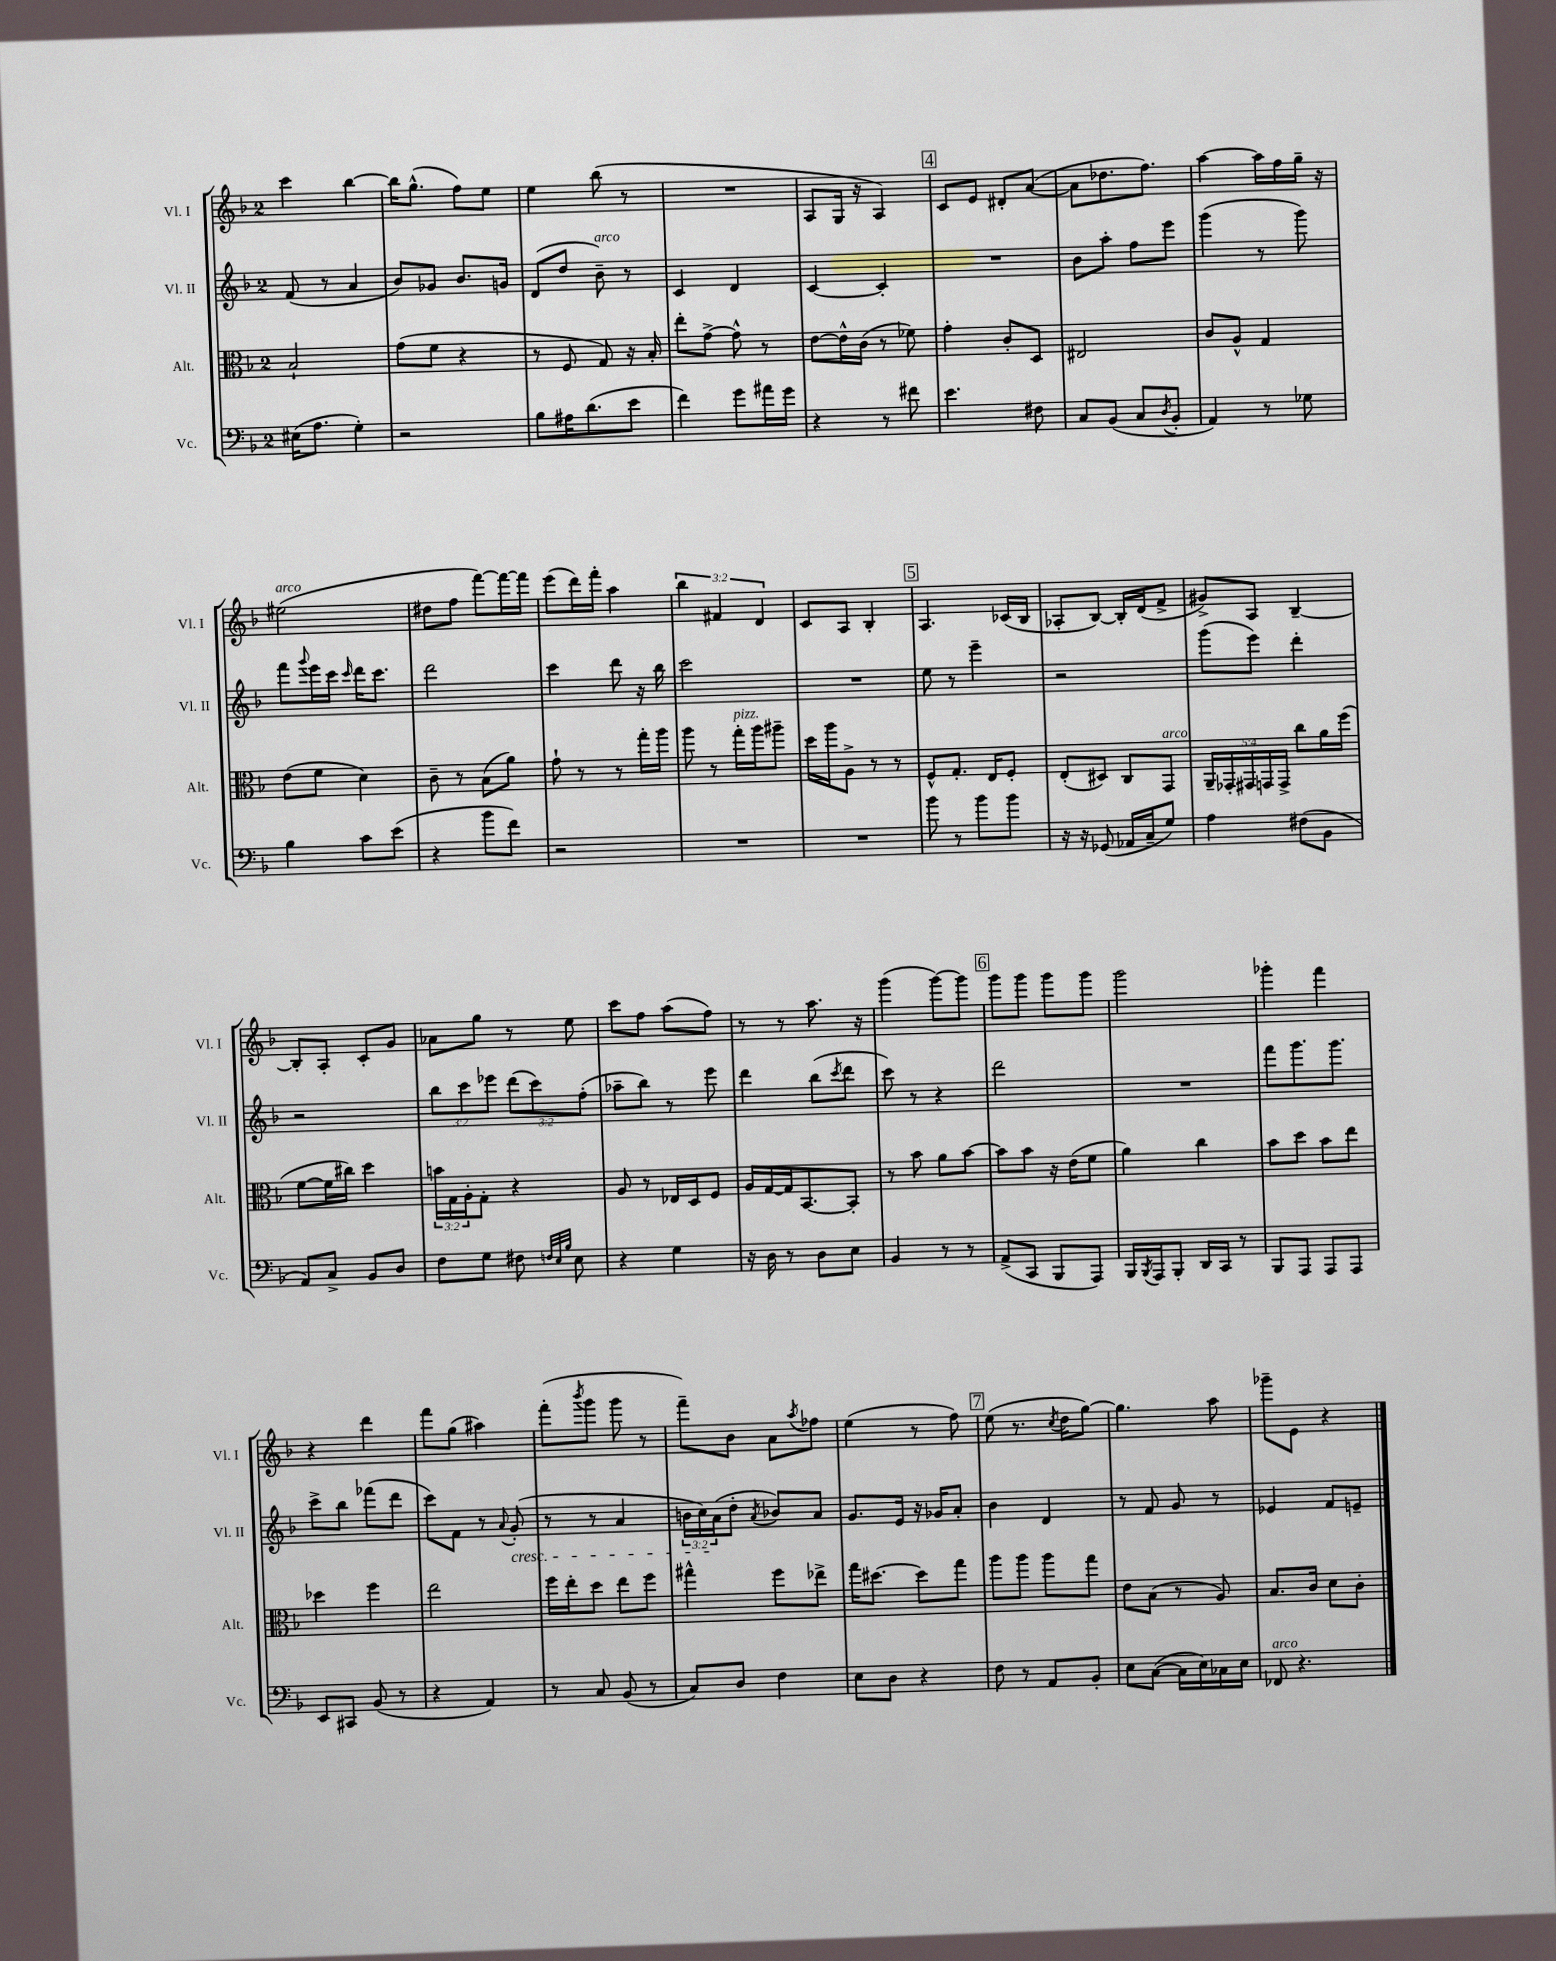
<<
\new StaffGroup <<
\new Staff = "s0" \with { instrumentName = "Vl. I" shortInstrumentName = "Vl. I" } {
    \clef treble \key f \major \once \override Staff.TimeSignature.style = #'single-digit \time 2/4 \override Staff.TupletNumber.text = #tuplet-number::calc-fraction-text
    c'''4 bes''4~ |
    bes''16 g''8.-^( f''8) e''8 |
    e''4 bes''8( r8 |
    R2 |
    a8 g16 r16 a4) |
    \mark \markup { \box "4" } c'8 e'8 dis'8-. a'8~( |
    a'8 des''8. f''8.) |
    a''4~ a''16 f''16 g''16-- r16 |
    eis''2^\markup { \italic "arco" }( |
    dis''8 f''8 f'''8~) f'''16~ f'''16 |
    e'''8( d'''16) f'''16-. a''4 |
    \tuplet 3/2 { bes''4 fis'4 d'4 } |
    c'8 a8 bes4-. |
    \mark \markup { \box "5" } a4. ces'16( bes16 |
    aes8-. bes8~) bes16-. d'16( f'8-> |
    gis'8->) a8 bes4~-- |
    bes8-. a8-. c'8-. g'8 |
    aes'8 g''8 r8 e''8 |
    c'''8 f''8 a''8( f''8) |
    r8 r8 a''8. r16 |
    g'''4( g'''8~) g'''8 |
    \mark \markup { \box "6" } g'''8 g'''8 g'''8 g'''8 |
    g'''2 |
    ges'''4-. f'''4 |
    r4 d'''4 |
    f'''8 g''8( ais''4) |
    f'''8-.( \acciaccatura { bes'''8 } g'''8 g'''8 r8 |
    f'''8--) bes'8 a'8 \acciaccatura { a''8 } fes''8 |
    e''4( r8 f''8) |
    \mark \markup { \box "7" } e''8( r8. \acciaccatura { c''8 } d''16 g''8~) |
    g''4. a''8 |
    ges'''8-- e'8 r4 \bar "|." |
}
\new Staff = "s1" \with { instrumentName = "Vl. II" shortInstrumentName = "Vl. II" } {
    \clef treble \key f \major \once \override Staff.TimeSignature.style = #'single-digit \time 2/4 \override Staff.TupletNumber.text = #tuplet-number::calc-fraction-text
    f'8( r8 a'4 |
    bes'8) ges'8 bes'8. g'16 |
    d'8( d''8 bes'8--^\markup { \italic "arco" }) r8 |
    c'4 d'4 |
    c'4~ c'4-. |
    \mark \markup { \box "4" } R2 |
    bes'8 a''8-. f''8 e'''8 |
    g'''4( r8 g'''8) |
    f'''8 \appoggiatura { g'''8 } e'''16 c'''16 \grace { c'''16 } d'''16 c'''8. |
    d'''2 |
    c'''4 d'''8 r16 bes''16 |
    c'''2 |
    R2 |
    \mark \markup { \box "5" } e''8 r8 e'''4-- |
    r2 |
    g'''8( e'''8) d'''4-. |
    r2 |
    \tuplet 3/2 { bes''8 c'''8 ees'''8 } \tuplet 3/2 { d'''8( c'''8) f''8-.( } |
    aes''8-- bes''8) r8 e'''8 |
    d'''4 bes''8( \acciaccatura { c'''8 } d'''8 |
    c'''8) r8 r4 |
    \mark \markup { \box "6" } d'''2 |
    R2 |
    f'''8 g'''8. g'''8. |
    c'''8-> bes''8 fes'''8( d'''8 |
    c'''8) f'8 r8 \appoggiatura { a'8 } g'8-.\cresc( |
    r8 r8 a'4 |
    \tuplet 3/2 { b'16 c''16) a'16\!( } d''8-. \acciaccatura { a'8 } bes'8) a'8 |
    g'8. e'16 r16 ges'16 a'8-. |
    \mark \markup { \box "7" } bes'4 d'4 |
    r8 f'8 g'8 r8 |
    ees'4 f'8 e'8-- \bar "|." |
}
\new Staff = "s2" \with { instrumentName = "Alt." shortInstrumentName = "Alt." } {
    \clef alto \key f \major \once \override Staff.TimeSignature.style = #'single-digit \time 2/4 \override Staff.TupletNumber.text = #tuplet-number::calc-fraction-text
    bes2-! |
    g'8( f'8 r4 |
    r8 f8 g8) r16 bes16-. |
    e''8-. g'8~-> g'8-^ r8 |
    e'8~ e'16-^ c'16( r8 fes'8) |
    \mark \markup { \box "4" } g'4-. c'8-. d8 |
    eis2 |
    c'8 a8-^ g4 |
    e'8( f'8 d'4) |
    c'8-- r8 bes8( a'8) |
    g'8-! r8 r8 g''16-. a''16 |
    a''8 r8 g''16-.^\markup { \italic "pizz." } a''16 ais''8-- |
    d''16 a''16 a8-> r8 r8 |
    \mark \markup { \box "5" } f8-^ g8.-. e16 f8-. |
    e8-.( dis8) c8 g,8^\markup { \italic "arco" } |
    \tuplet 5/4 { a,16-- ges,16-. gis,16 g,16 g,16-> } c''8 a'16 f''16( |
    f'8~ f'16 cis''16) d''4 |
    \tuplet 3/2 { b'16 g16 a16-. } g8-. r4 |
    a8 r8 ees16 d16 f8 |
    a16 g16~ g16 bes,8.~ bes,8-. |
    r8 bes'8 a'8 bes'8~ |
    \mark \markup { \box "6" } bes'8 bes'8 r16 e'16( f'8 |
    a'4) c''4 |
    bes'8 d''8 bes'8 e''8 |
    des''4 f''4 |
    e''2 |
    f''16 e''16-. d''8 e''8 f''8 |
    gis''4-^ f''8 ees''8-> |
    g''16 dis''8.~ dis''8 g''8 |
    \mark \markup { \box "7" } a''8 a''8 a''8 g''8 |
    e'8 bes8( r8 a8) |
    bes8. c'16 d'8 c'8-. \bar "|." |
}
\new Staff = "s3" \with { instrumentName = "Vc." shortInstrumentName = "Vc." } {
    \clef bass \key f \major \once \override Staff.TimeSignature.style = #'single-digit \time 2/4
    eis16( a8. g4-.) |
    r2 |
    bes8 ais16 d'8.( e'8 |
    f'4) g'8 ais'16 g'16 |
    r4 r8 fis'8 |
    \mark \markup { \box "4" } e'4. fis8 |
    c8 bes,8( c8 \acciaccatura { d8 } bes,8-. |
    a,4) r8 ges8 |
    bes4 c'8 e'8( |
    r4 bes'8 f'8) |
    r2 |
    R2 |
    R2 |
    \mark \markup { \box "5" } bes'8 r8 bes'8 bes'8 |
    r16 r16 ges,8( aes,16 c16-- g8) |
    a4 fis8( bes,8 |
    a,8) c8-> bes,8 d8 |
    f8 g8 fis8 \grace { f32 e32 bes32 } e8 |
    r4 g4 |
    r16 d16 r8 d8 e8 |
    bes,4 r8 r8 |
    \mark \markup { \box "6" } a,8->( c,8 bes,,8 a,,8) |
    bes,,16 \acciaccatura { bes,,8 } a,,16 bes,,8-. d,16 c,16 r8 |
    bes,,8 a,,8 a,,8 a,,8 |
    e,8 cis,8 bes,8( r8 |
    r4 a,4) |
    r8 c8 bes,8( r8 |
    c8) d8 f4 |
    e8 d8 r4 |
    \mark \markup { \box "7" } f8 r8 a,8 bes,8-. |
    e8 c8~( c16 e16) ces16 e16 |
    fes,8^\markup { \italic "arco" } r4. \bar "|." |
}
>>
>>
\layout { \context { \Score \remove "Bar_number_engraver" } }
